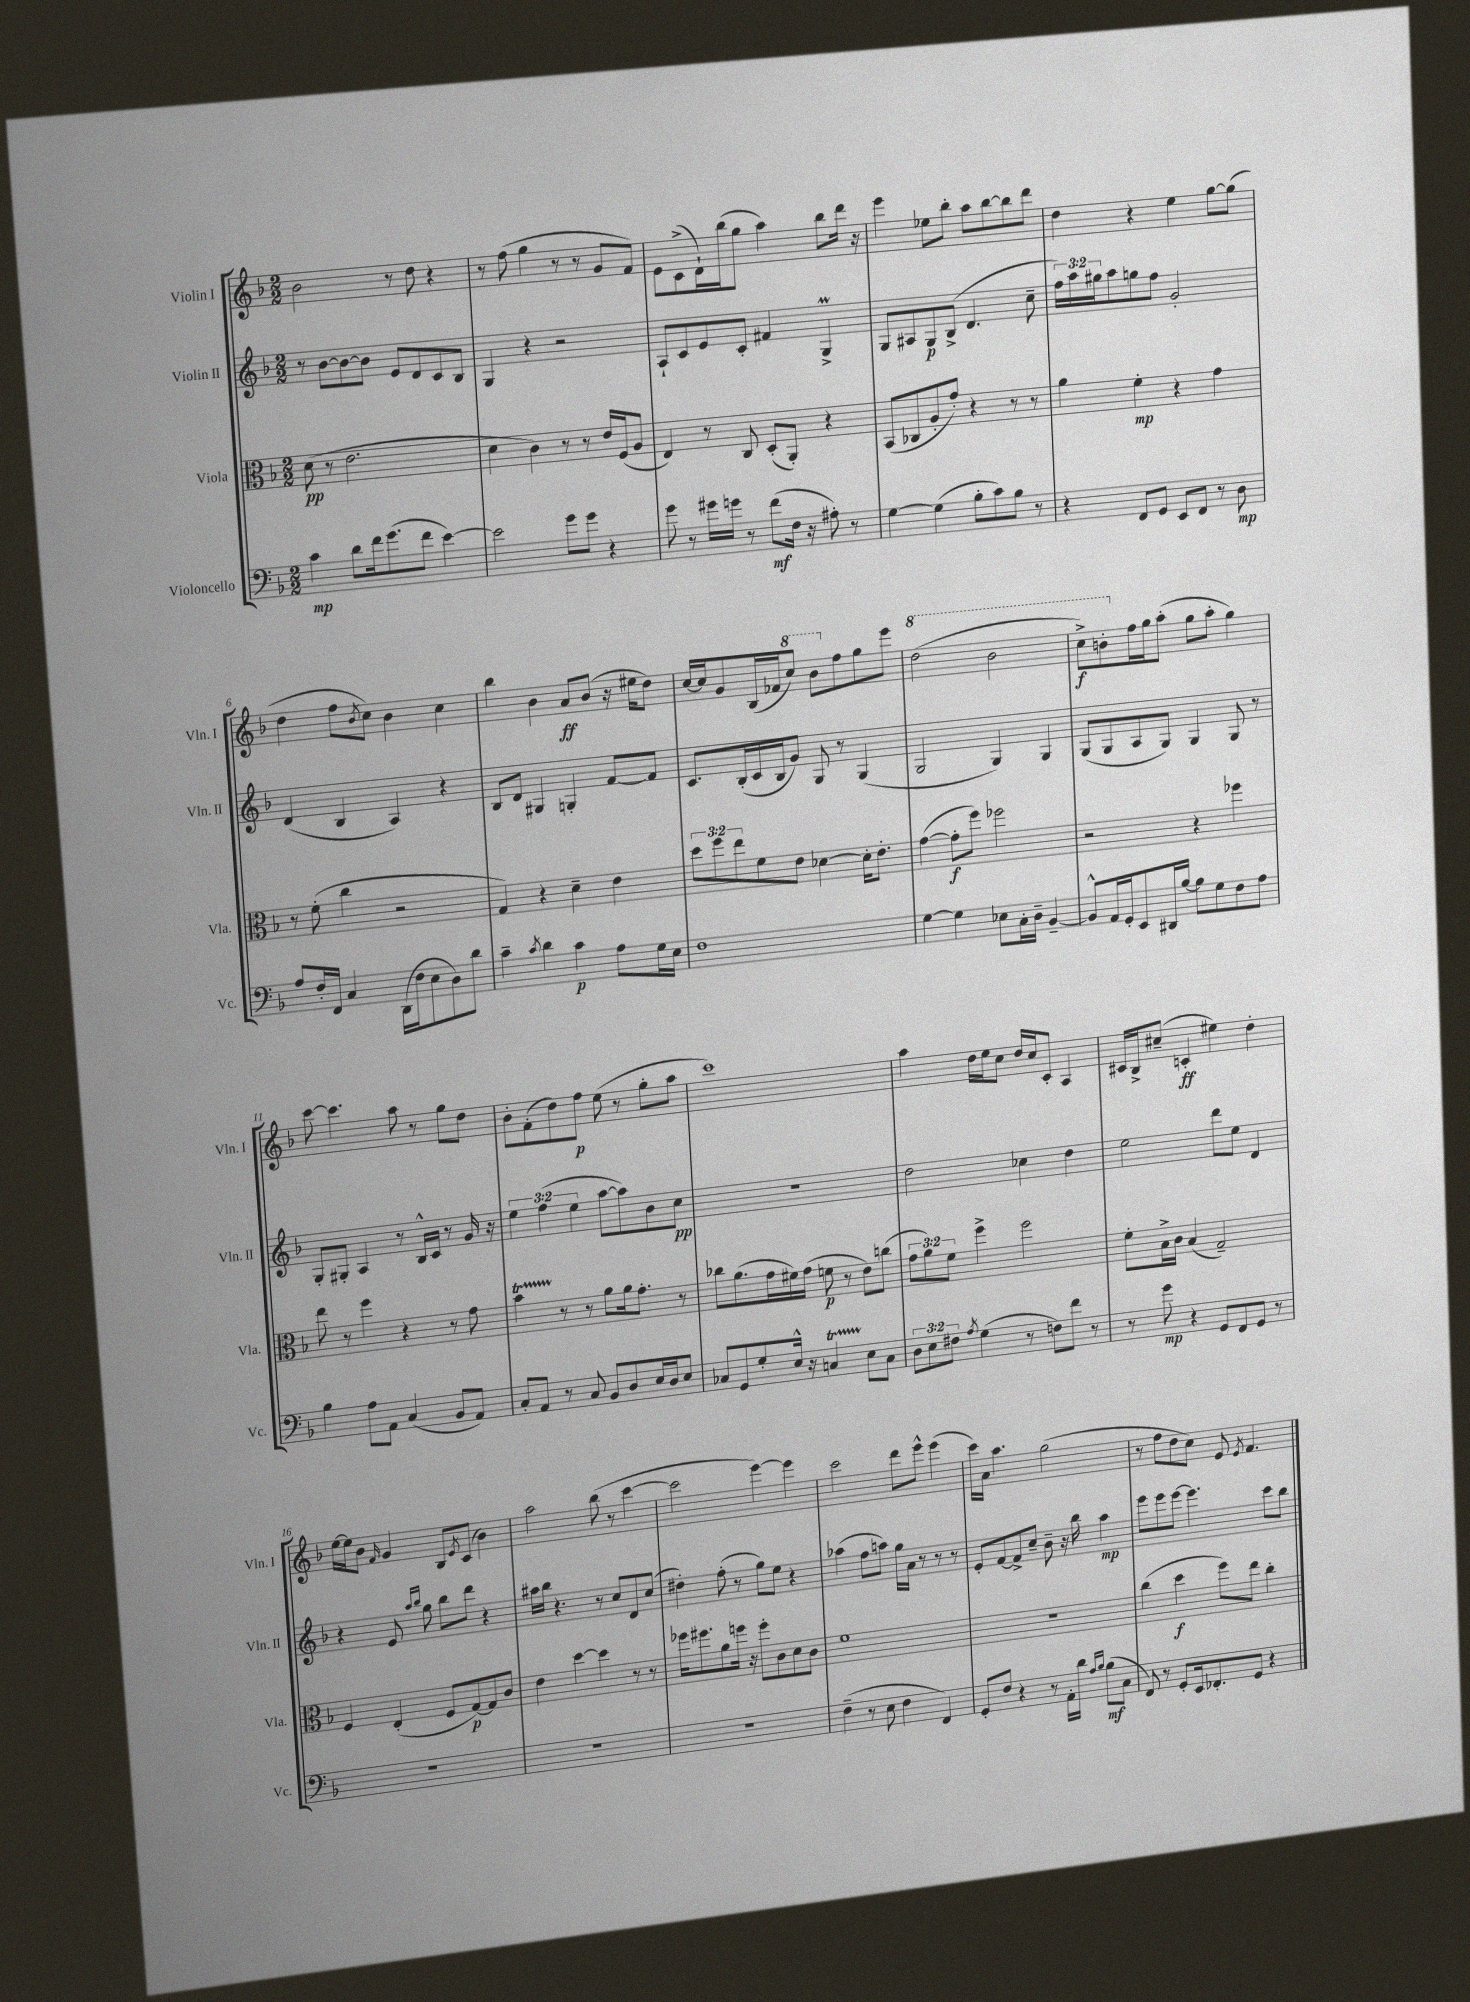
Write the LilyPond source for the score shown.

<<
\new StaffGroup <<
\new Staff = "s0" \with { instrumentName = "Violin I" shortInstrumentName = "Vln. I" } {
    \clef treble \key f \major \numericTimeSignature \time 2/2
    bes'2 r8 d''8 r4 |
    r8 f''8( g''4 r8 r8 g'8 f'8) |
    e'8 c'8->( d'16-!) bes''16( g''8 a''4) bes''8 d'''16 r16 |
    e'''4 ees''8 bes''8-. a''8 bes''8~ bes''8 d'''8 |
    d''4 r4 e''4 g''8~ g''8( |
    d''4 f''8 \acciaccatura { bes'8 } c''8) bes'4 c''4 |
    bes''4 bes'4 a'8\ff bes'8( r16 eis''16 d''8) |
    c''16~ c''16 g'8 bes16( fes'16 \ottava #1 c'''8) bes''8 \ottava #0 f''8 g''8 e'''8 |
    \ottava #1 d'''2( bes''2 |
    c'''8->\f) b''8-. \ottava #0 f''16 g''16 a''8-.( g''8 a''8-. g''4) |
    c'''8~ c'''4. a''8 r8 g''8 d''8 |
    bes'8-. f'8-.( d''8) f''8\p e''8( r8 g''8-. a''8 |
    c'''1) |
    a''4 d''16 e''16 c''8 d''16 c''16 c'8-. a4 |
    cis'16 bes16-> cis''8--( c'4-.\ff eis''4) d''4-. |
    e''16~ e''16 bes'8 \grace { f'16 } g'4 bes8 \acciaccatura { e'8 } c'8( bes'4) |
    a''2 bes''8( r8 c'''4~ |
    c'''2 e'''4~) e'''4 |
    c'''2 d'''8 e'''8-^ e'''4( |
    c'''16) a'16 a''4. g''2( |
    r8 f''8 d''8 c''8) e'8 \acciaccatura { e'8 } f'4. \bar "|." |
}
\new Staff = "s1" \with { instrumentName = "Violin II" shortInstrumentName = "Vln. II" } {
    \clef treble \key f \major \numericTimeSignature \time 2/2 \override Staff.TupletNumber.text = #tuplet-number::calc-fraction-text
    r8 bes'8~ bes'8~ bes'8 e'8 d'8 c'8 bes8 |
    g4 r4 r2 |
    a8-! c'8 e'8 c'8-. fis'4 g4->\prall |
    g8 ais8 g8\p bes8->( d'4. c''8-- |
    \tuplet 3/2 { f''16) a''16 gis''16 } a''8 g''8 f''8 g'2-. |
    d'4( bes4 a4) r4 |
    bes8 d'8 gis4 g4-. f'8~ f'8 |
    c'8. bes16-.( c'16 bes16 g'8) g8 r8 g4( |
    g2 g4) g4 |
    g8( g8 a8 g8) g4 g8 r8 |
    g8-. gis8-. a4 r8 bes16-^ c'16 r8 g'16 r16 |
    \tuplet 3/2 { e''4 f''4( e''4 } a''8~ a''8) bes'8 c''8\pp |
    R1 |
    d''2 ces''4 d''4 |
    e''2 d'''8 e''8 d'4 |
    r4 e'8 \grace { a''16 bes''16 } g''8 bes''8 d'''8 r4 |
    ais''16 bes''16 r4. r8 c''8 d'8 c''8( |
    dis''4-.) f''8-.( r8 g''8) e''8 r4 |
    aes''4( f''8 a''8) g''16 a'16 r8 r8 r8 |
    e'8-. f'8~ f'8-> c''8-- bes'8-- r16 bes''16 a''4\mp |
    e'''8 e'''8 e'''8~ e'''4. c'''8 bes''8 \bar "|." |
}
\new Staff = "s2" \with { instrumentName = "Viola" shortInstrumentName = "Vla." } {
    \clef alto \key f \major \numericTimeSignature \time 2/2 \override Staff.TupletNumber.text = #tuplet-number::calc-fraction-text
    d'8\pp( r8 e'2. |
    d'4 c'4) r8 r8 e'16 f16( a8 |
    e4) r8 c8 d8-.( a,8-.) r4 |
    bes,8( ces8 a8-. g'8-.) r4 r8 r8 |
    a'4 f'4-.\mp r4 g'4 |
    r8 f'8-.( c''4 r2 |
    g4) r4 d'4-- e'4 |
    \tuplet 3/2 { d''8 f''8 e''8 } f'8 e'8 des'4~ des'16-. e'8.-. |
    g'4~( g'8-.\f f''8) fes''2 |
    r2 r4 fes''4 |
    e''8 r8 f''4 r4 r8 g'8 |
    bes'4\startTrillSpan r8\stopTrillSpan r8 a'8 a'16 g'8.-. r8 |
    ces''8 a'8.( g'16 fis'16) g'16( f'8\p r8 e'8) c''8( |
    \tuplet 3/2 { g'8 a'8) f'8 } f''4-> f''2 |
    f'8-. bes16-> c'16 bes4( g2--) |
    f4 e4-.( f8 g8~\p) g8 c'8 |
    e'4 d''4~ d''4 r8 r8 |
    fes''16 fis''8. a'8 f''16 r16 f''8-. c'8 d'8 c'8 |
    f'1 |
    R1 |
    c''4( d''4\f f''8) e''8 c''4-. \bar "|." |
}
\new Staff = "s3" \with { instrumentName = "Violoncello" shortInstrumentName = "Vc." } {
    \clef bass \key f \major \numericTimeSignature \time 2/2 \override Staff.TupletNumber.text = #tuplet-number::calc-fraction-text
    c'4\mp d'8 f'16 g'8.( f'8 e'4~) |
    e'2 g'8 g'8 r4 |
    g'8 r8 gis'16 g'16 r8 f'8\mf( f16 r16 ais8-.) r8 |
    g4~ g4( bes8-. c'8) bes8 r8 |
    r4 f,8 g,8 e,8 f,8 r8 d8\mp |
    a8 f16-. f,16 c4 d,16( f16 e8 d8) d'8 |
    c'4-- \acciaccatura { c'8 } d'4 c'4\p a8 g16 e16 |
    f1 |
    g4~ g4 ees8 c16-. d16-- bes,4~-- |
    bes,8-^ a,16 g,16-. e,8 dis,16 bes16~ bes8 g8 f8 a8 |
    bes4 a8 a,8 c4( bes,8 a,8) |
    c8-. a,8 r8 c8 bes,8 d8 e16 d16 e8 |
    ces8 g,8 g8-. e16-^ r16 c4\startTrillSpan e8\stopTrillSpan c8 |
    \tuplet 3/2 { d8 e8 fis8 } \acciaccatura { a8 } g4( r8 f8) f'8 r8 |
    r8 g'8\mp r4 g,8 f,8 g,8 r8 |
    R1 |
    R1 |
    R1 |
    f4--( r8 e8 f4 f,4) |
    g,8-. f8 r4 r8 a,16-. d'16 \grace { a16 bes16 } bes8\mf( c8 |
    f,8) r8 g,8-. e,16 fes,8.-. g,8 r4 \bar "|." |
}
>>
>>
